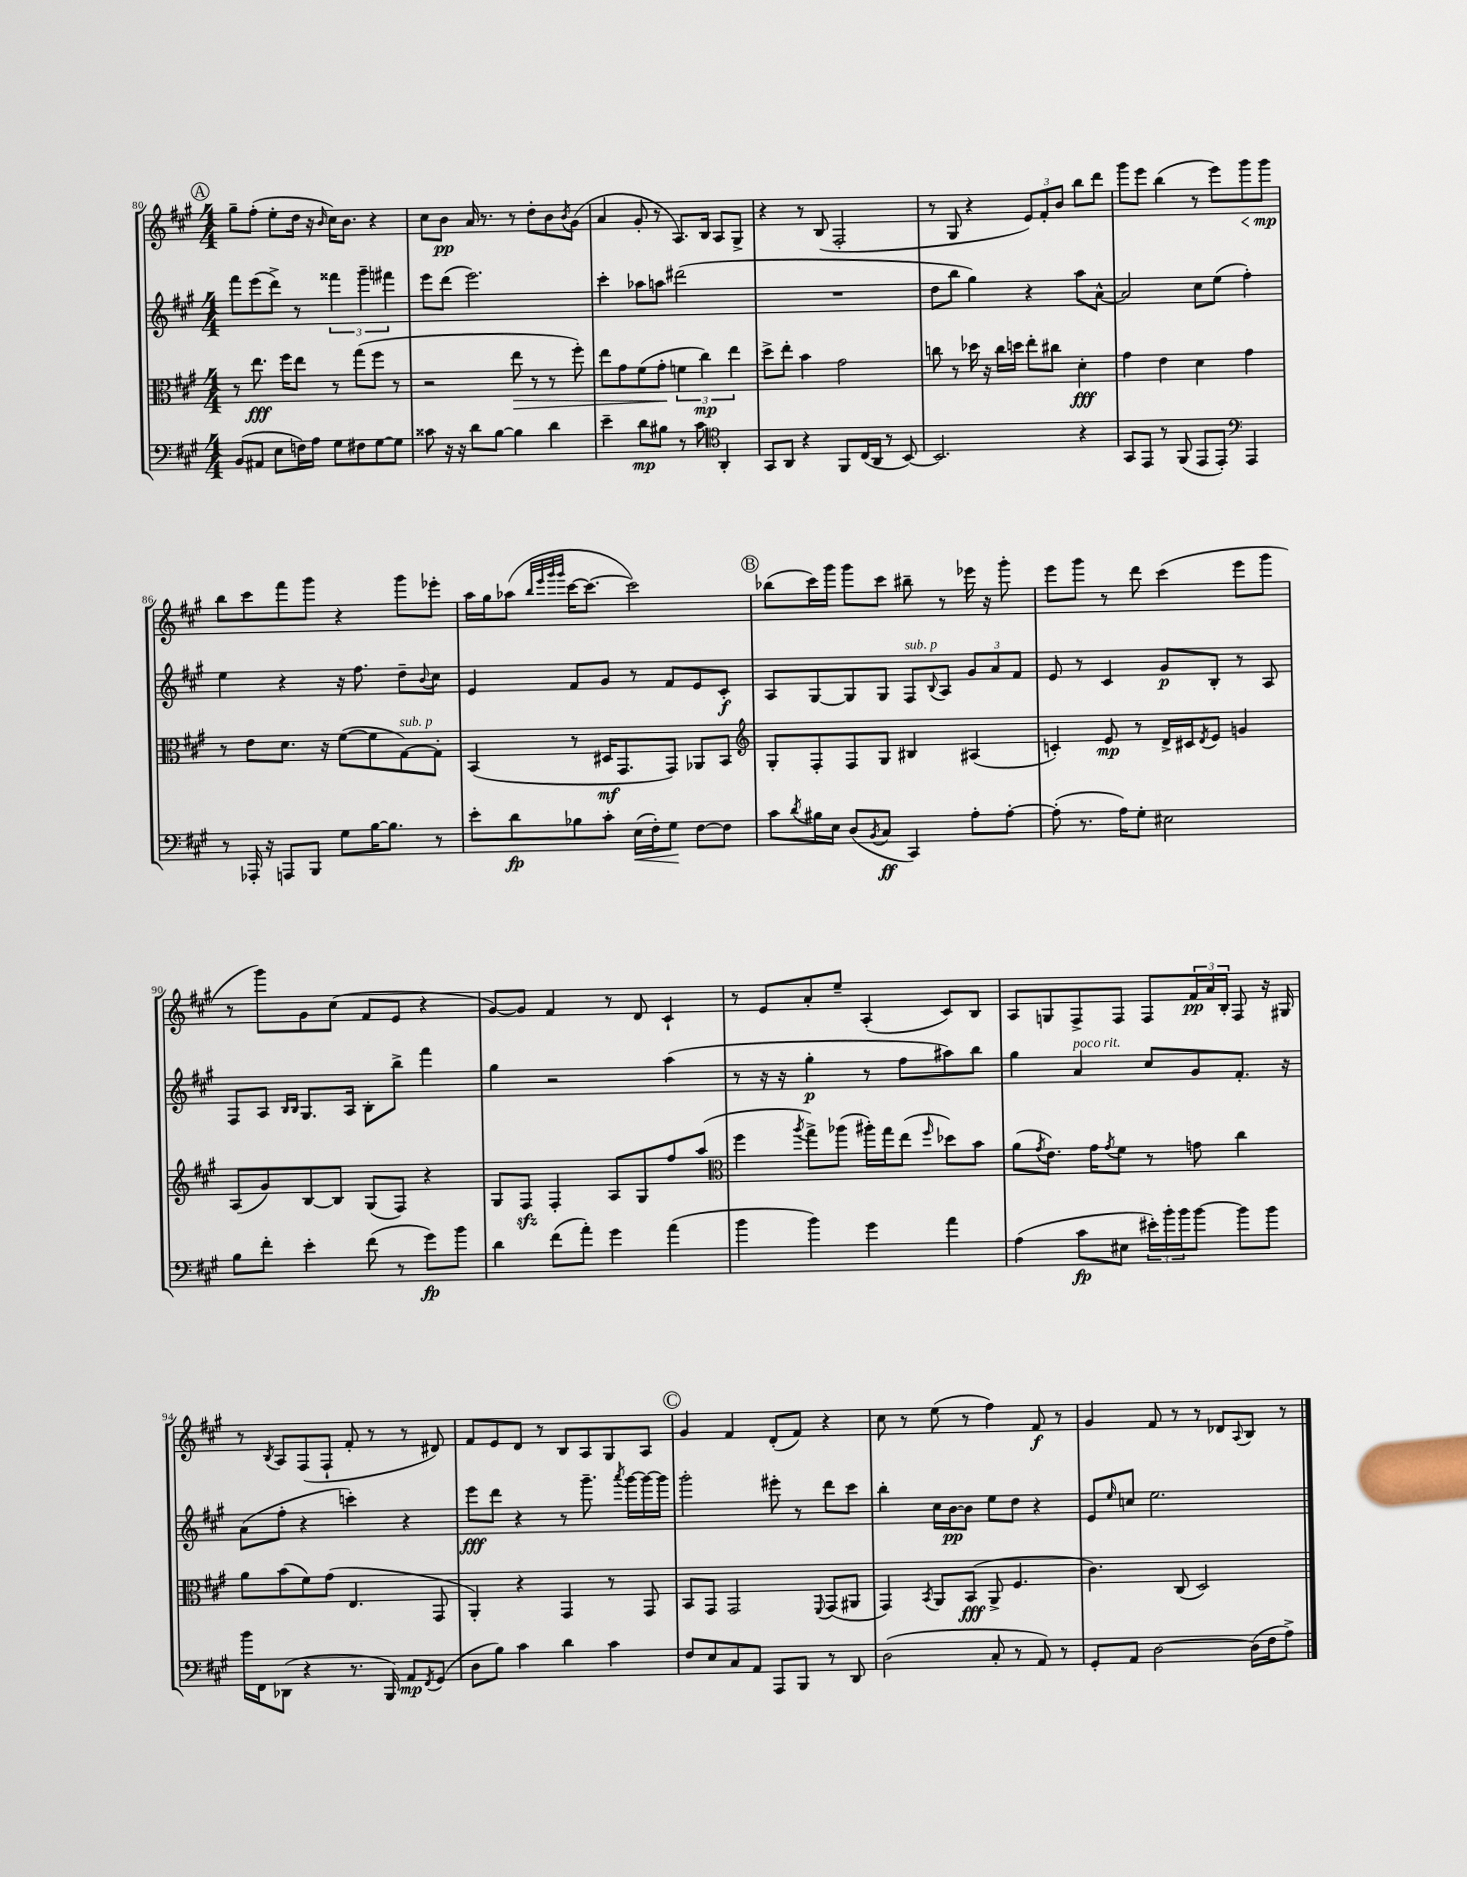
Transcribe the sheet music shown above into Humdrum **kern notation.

**kern	**kern	**kern	**kern
*staff4	*staff3	*staff2	*staff1
*clefF4	*clefC3	*clefG2	*clefG2
*k[f#c#g#]	*k[f#c#g#]	*k[f#c#g#]	*k[f#c#g#]
*M4/4	*M4/4	*M4/4	*M4/4
(8BB	8r	8fff#	8gg#~
8AA#	8.ee	(8eee	(8ff#'
8E	.	8ddd^)	8ee'
.	16ff#	.	.
16F)	8ee	8r	16dd
16A	.	.	16r
.	.	.	16qqb
8G#	8r	6fff##	16cc#)
.	.	.	8.b
8F#	(8gg#	.	.
.	.	6ggg#~	.
[8G#	8ff#	.	4r
.	.	6fff#	.
8G#]	8r	.	.
=	=	=	=
8c##	2r	8eee	8cc#
16r	.	(8ddd	8b
16r	.	.	.
8d	.	2.eee)	16a
.	.	.	8.r
[8B	.	.	.
4B]	8ee	.	8r
.	8r	.	8dd'
4d	8r	.	8b
.	.	.	8qb
.	8ff#')	.	(8g#
=	=	=	=
4e~	8ee	4ccc#'	4a
.	8g#	.	.
8d	(8f#	8aa-	8g#'
8B#	8g#'	8aa	8r
8r	6f	(2ddd#	8.A)
8c#	.	.	.
.	6cc#)	.	.
.	.	.	16B
*clefC4	*	*	*
4AA'	.	.	8A
.	6ee	.	.
.	.	.	8G#^
=	=	=	=
8GG#	8dd^	1r	4r
8AA	8ee'	.	.
4r	4b	.	8r
.	.	.	(8B
8FF#	2g#	.	2F#'
(16C#	.	.	.
16AA	.	.	.
8r	.	.	.
[8BB)	.	.	.
=	=	=	=
2.BB]	8cc	8dd	8r
.	8r	8bb	8G#
.	16dd-	4gg#)	4r
.	16r	.	.
.	16cc	.	.
.	16dd	.	.
.	8ee'	4r	12e)
.	.	.	12f#'
.	8cc#	.	.
.	.	.	12b
4r	4d'	8aa	8bb
.	.	[8a^^	8ddd
=	=	=	=
8GG#	4g#	2a]	8ggg#
8EE	.	.	8eee
8r	4e	.	(4bb
(8FF#	.	.	.
8EE	4d	8cc#	8r
8EE')	.	(8ee	8eee)
*clefF4	*	*	*
4AAA	4g#	4ff#')	8ggg#
.	.	.	8ggg#
=	=	=	=
8r	8r	4ee	8bb
16AAA-'	8e	.	8ccc#
16r	.	.	.
8AAA	8.d	4r	8fff#
8BBB	.	.	8ggg#
.	16r	.	.
8G#	([8f#	16r	4r
.	.	8.ff#	.
[16B	8f#]	.	.
8.B]	.	.	.
.	[8G#)	8dd~	8ggg#
.	.	8qqb	.
8r	8G#']	8cc#	8eee-'
=	=	=	=
8e'	(4BB	4e	16aa
.	.	.	16gg#
8d	.	.	(8aa-
.	.	.	32qqbb
.	.	.	32qqeee
.	.	.	32qqggg#
.	.	.	32qqggg#
8B-	8r	8f#	[16ccc#
.	.	.	8.ccc#_
8c#'	16D#	8g#	.
.	8.GG#	.	.
(16E	.	8r	2ccc#])
16F#')	.	.	.
8G#	8GG#)	8f#	.
[8F#	8AA-	8e	.
8F#]	8BB	8c#'	.
=	=	=	=
*	*clefG2	*	*
8c#	8G#'	8A	(8bb-
8qd	.	.	.
16B#	8F#'	[8G#	16ccc#)
16E	.	.	16ggg#
(8D	8F#	8G#]	8ggg#
8qBB	.	.	.
8C#	8G#	8G#	8ccc#
4CC#)	4B#	8F#	8bb#~
.	.	8qqB	.
.	.	8A	8r
8A'	(4A#	12g#	16eee-
.	.	.	16r
.	.	12a	.
[8A'	.	.	8ggg#'
.	.	12f#	.
=	=	=	=
(8A']	4c')	8e	8eee
8.r	.	8r	8ggg#
.	8e	4c#	8r
16A)	.	.	.
8G#'	8r	.	8ddd
2E#	16d^	8g#	(4ccc#
.	16c#	.	.
.	8qd	.	.
.	8e	8B'	.
.	4g	8r	8eee
.	.	8A	8ggg#
=	=	=	=
8B	(8A	8F#	8r
8f#'	8g#)	8A	8ggg#)
.	.	16qqB	.
.	.	16qqB	.
4e'	[8B	8.G#	8g#
.	8B]	.	(8cc#
.	.	16A	.
(8f#	(8G#	8B'	8f#
8r	8F#)	8bb^	8e
8g#)	4r	4fff#	4r
8b	.	.	.
=	=	=	=
4d	8G#	4gg#	[8g#)
.	8F#	.	8g#]
(8f#	4F#'	2r	4f#
8a')	.	.	.
4g#	8A	.	8r
.	8G#	.	8d
(4a	8ff#	(4aa	4c#`
.	(8aa	.	.
=	=	=	=
*	*clefC3	*	*
4b	4ff#	8r	8r
.	.	16r	8e
.	.	16r	.
.	8qaa	.	.
4b)	8gg#^)	4gg#'	8a'
.	(8aa-	.	8ee~
4g#	16aa#')	8r	(4A'
.	16gg#	.	.
.	(8ee	8ff#	.
.	16qqff#	.	.
4a	8dd-)	8aa#)	8c#)
.	8b	8bb	8B
=	=	=	=
(4A	(8a	4gg#	8A
.	8qg#	.	.
.	8.e)	.	8G
8c#	.	4a	8F#^
.	16g#	.	.
.	8qg#	.	.
8E#	8f#	.	8F#
24e#')	8r	8cc#	8F#
24b'	.	.	.
24b	.	.	.
[8b	8g	8g#	24f#
.	.	.	24a
.	.	.	24B'
8b]	4cc#	8.f#'	8F#
8b	.	.	16r
.	.	16r	16G#
=	=	=	=
16b	8a	(8a	8r
16FF#	.	.	.
.	.	.	8qB
(8DD-	(8b	8ff#'	8A
4r	8f#)	4r	(8F#
.	(8g#	.	8F#`
8.r	4.E	4ccc')	8f#'
.	.	.	8r
16BBB)	.	.	.
8AA	.	4r	8r
8qFF#	.	.	.
(8GG#	8GG#	.	8d#)
=	=	=	=
8D	4AA')	8eee	8f#
8B)	.	8ddd	8e
4c#	4r	4r	8d
.	.	.	8r
4d	4GG#	8r	8B
.	.	8.ggg#~	8A
4c#	8r	.	8G#
.	.	8qaaa	.
.	.	[16ggg#	.
.	8GG#	16ggg#_	8A
.	.	16ggg#]	.
=	=	=	=
8F#	8BB	2ggg#'	4g#
8E	8GG#	.	.
8C#	2GG#	.	4f#
8AA	.	.	.
8AAA	.	8eee#'	(8d'
8BBB	.	8r	8f#)
.	8qqFF#	.	.
8r	(8GG#	8ddd	4r
8DD	8AA#	8ccc#	.
=	=	=	=
(2D	4GG#)	4bb'	8cc#
.	.	.	8r
.	8qBB	.	.
.	8AA	16cc#	(8ee
.	.	[16b	.
.	(8BB	8b]	8r
8C#'	8AA^	8ee	4ff#)
8r	4.F#	8dd	.
8AA)	.	4r	8f#
8r	.	.	8r
=	=	=	=
8GG#'	4.c#)	8e	4g#
.	.	16qqee	.
8AA	.	8cc	.
[2D	.	2.ee	8f#
.	(8C#	.	8r
.	2D)	.	8r
.	.	.	8d-
.	.	.	8qqA
(16D]	.	.	8B
16F#	.	.	.
8A^)	.	.	8r
==	==	==	==
*-	*-	*-	*-
